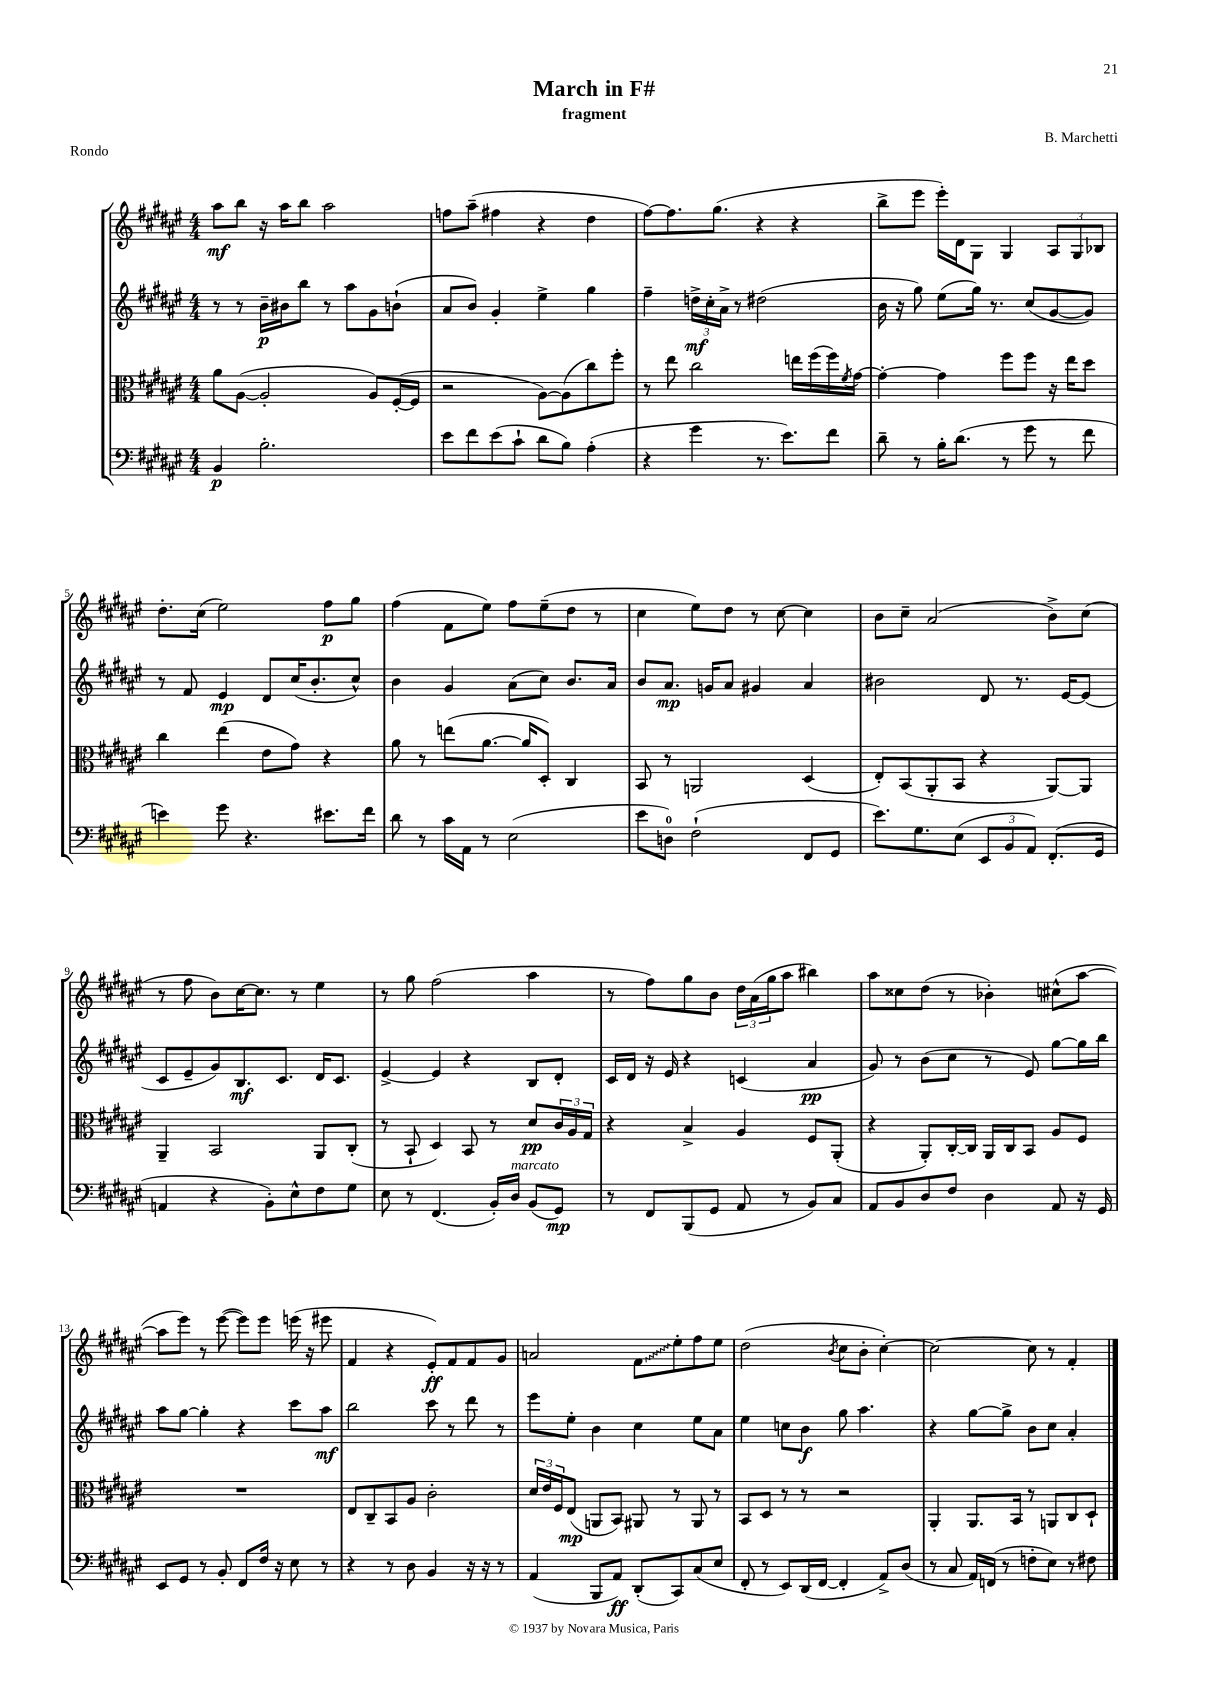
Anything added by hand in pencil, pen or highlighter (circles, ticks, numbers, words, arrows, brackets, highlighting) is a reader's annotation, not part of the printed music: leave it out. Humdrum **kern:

**kern	**kern	**kern	**kern
*staff4	*staff3	*staff2	*staff1
*clefF4	*clefC3	*clefG2	*clefG2
*k[f#c#g#d#a#e#]	*k[f#c#g#d#a#e#]	*k[f#c#g#d#a#e#]	*k[f#c#g#d#a#e#]
*M4/4	*M4/4	*M4/4	*M4/4
4BB/	8a#\L	8r	8aa#\L
.	([8A#\J	8r	8bb\J
2.B'\	2A#'/]	16b~\LL	16r
.	.	16b#\J	16aa#\LK
.	.	8bb\J	8bb\J
.	.	8r	2aa#\
.	.	8aa#\L	.
.	8A#/L)	8g#\	.
.	([16F#'/L	(8b`\J	.
.	16F#/]JJ	.	.
=	=	=	=
8e#\L	2r	8a#/L	8ff\L
8f#\	.	8b/J)	(8aa#~\J
(8e#\	.	4g#'/	4ff#\
8c#`\J	.	.	.
8d#\L	[8A#\L)	4ee#^\	4r
8B\J)	(8A#\]	.	.
(4A#'\	8cc#\)	4gg#\	4dd#\
.	8ff#'\J	.	.
=	=	=	=
4r	8r	4ff#~\	[8ff#\L)
.	8ee#\	.	8.ff#\]
4g#\	2cc#\	24dd^\LL	.
.	.	24cc#'\	.
.	.	.	(8.gg#\J
.	.	24a#^\JJ	.
.	.	8r	.
8.r	.	(2dd#\	4r
8.e#\L)	.	.	.
.	16ee\LL	.	4r
.	(16ff#\	.	.
8f#\J	16ff#\)	.	.
.	8qf#/	.	.
.	[16g#\JJ	.	.
=	=	=	=
8d#~\	4g#'\_	16b\	8bb^\L
.	.	16r	.
8r	.	8gg#\)	8eee#\J
16B'\LK	4g#\]	(8ee#\L	16eee#'\LL)
(8.d#\J	.	.	16d#\J
.	.	16gg#\Jk)	8G#\J
.	.	8.r	.
8r	8ff#\L	.	4G#/
8g#\	8ff#\J	(8cc#/L	.
8r	16r	[8g#/	12A#/L
.	16ee#\LK	.	.
.	.	.	12G#/
8f#\	8dd#\J	8g#/]J)	.
.	.	.	12B-/J
=	=	=	=
4e\)	4cc#\	8r	8.dd#'\L
.	.	8f#/	.
.	.	.	(16cc#\Jk
8g#\	(4ee#\	4e#/	2ee#\)
4.r	.	.	.
.	8e#\L	8d#/L	.
.	8g#\J)	(16cc#/K	.
.	.	8.b'/	.
8.e#\L	4r	.	8ff#\L
.	.	8cc#^^/J)	8gg#\J
16f#\Jk	.	.	.
=	=	=	=
8d#\	8a#\	4b\	(4ff#\
8r	8r	.	.
16c#\LL	(8ee\L	4g#/	8f#\L
16AA#\JJ	.	.	.
8r	[8.a#\J	.	8ee#\J)
(2E#\	.	(8a#\L	8ff#\L
.	16a#/]LK	.	.
.	8D#'/J)	8cc#\J)	(8ee#~\
.	4C#/	8.b/L	8dd#\J
.	.	.	8r
.	.	16a#/Jk	.
=	=	=	=
8e#\L	8BB/	8b/L	4cc#\
8D\J)	8r	8.a#/J	.
(2F#`\	2AA/	.	8ee#\L)
.	.	16g/LK	.
.	.	8a#/J	8dd#\J
.	.	4g#/	8r
.	.	.	[8cc#\
8FF#/L	(4D#/	4a#/	4cc#\]
8GG#/J	.	.	.
=	=	=	=
8.e#\L)	8E#'/L)	2b#\	8b\L
.	(8BB/	.	8cc#~\J
8.G#\	.	.	.
.	8AA#'/	.	(2a#/
(8E#\J	8BB/J	.	.
12EE#/L	4r	8d#/	.
12BB/	.	.	.
.	.	8.r	.
12AA#/J)	.	.	.
(8.FF#'/L	[8AA#/L)	.	8b^\L)
.	.	[16e#/LK	.
.	8AA#/]J	(8e#/]J	(8cc#\J
16GG#/Jk	.	.	.
=	=	=	=
4AA/	4AA#~/	8c#/L	8r
.	.	8e#~/	8ff#\
4r	2BB/	8g#/)	8b\L)
.	.	8.B/	[16cc#\K
.	.	.	8.cc#\]J
8BB'\L)	.	.	.
.	.	8.c#/J	.
8E#^^\	.	.	8r
8F#\	8AA#/L	16d#/LK	4ee#\
.	.	8.c#/J	.
8G#\J	(8C#'/J	.	.
=	=	=	=
8E#\	8r	[4e#^/	8r
8r	8BB`/	.	8gg#\
(4.FF#/	4D#/)	4e#/]	(2ff#\
.	8BB/	4r	.
16BB'/LL)	8r	.	.
16D#/JJ	.	.	.
(8BB/L	8d#/L	8B/L	4aa#\
8GG#/J)	24c#/L	8d#'/J	.
.	24A#/	.	.
.	24G#/JJ	.	.
=	=	=	=
8r	4r	16c#/LL	8r
.	.	16d#/JJ	.
8FF#/L	.	16r	8ff#\L)
.	.	16e#/	.
(8BBB/	4B^/	4r	8gg#\
8GG#/J	.	.	8b\J
8AA#/	4A#/	(4c/	24dd#\LL
.	.	.	(24a#\
.	.	.	24gg#\J
8r	.	.	8aa#\J
8BB/L)	8F#/L	4a#/	4bb#\)
8C#/J	(8AA#'/J	.	.
=	=	=	=
8AA#/L	4r	8g#/)	8aa#\L
8BB/	.	8r	8cc##\
8D#/	8AA#'/L)	(8b\L	(8dd#\J
8F#/J	[16C#'/L	8cc#\J	8r
.	16C#/]JJ	.	.
4D#\	16AA#/LL	8r	4b-'\)
.	16C#/J	.	.
.	8BB/J	8e#/)	.
8AA#/	8A#/L	[8gg#\L	(8cc#^^\L
16r	8F#/J	16gg#\]L	[8aa#\J
16GG#/	.	16bb\JJ	.
=	=	=	=
8EE#/L	1r	8aa#\L	8aa#\]L
8GG#/J	.	[8gg#\J	8eee#\J)
8r	.	4gg#'\]	8r
8BB'/	.	.	([8eee#\
8FF#/L	.	4r	8eee#\]L)
16F#/Jk	.	.	8eee#\J
16r	.	.	.
8E#\	.	8ccc#\L	(16eee\
.	.	.	16r
8r	.	8aa#\J	8eee#\
=	=	=	=
4r	8E#/L	2bb\	4f#/
.	8C#~/	.	.
8r	8BB/	.	4r
8D#\	8A#/J	.	.
4BB/	2c#'\	8ccc#\	8e#'/L)
.	.	8r	8f#/
16r	.	8ddd#\	8f#/
16r	.	.	.
8r	.	8r	8g#/J
=	=	=	=
(4AA#/	24d#/LL	8eee#\L	2a/
.	24e#/	.	.
.	24F#/J	.	.
.	(8E#/J	8ee#'\J	.
8BBB/L	8AA/L	4b\	.
8AA#/J)	8BB/J)	.	.
(8DD#'/L	8AA#/	4cc#\	8f#\L
8CC#/)	8r	.	8ee#'\
(8C#/	8AA#/	8ee#\L	8ff#\
8E#/J	8r	8a#\J	8ee#\J
=	=	=	=
8FF#'/	8BB/L	4ee#\	(2dd#\
8r	8D#/J	.	.
8EE#/L)	8r	8cc\L	.
(16DD#/L	8r	8b\J	.
[16FF#/JJ	.	.	.
.	.	.	8qb/
4FF#'/]	2r	8gg#\	8cc#\L
.	.	4.aa#\	8b'\J
8AA#^/L)	.	.	[4cc#'\)
(8D#/J	.	.	.
=	=	=	=
8r	4AA#'/	4r	2cc#\_
8C#/	.	.	.
16AA#/LL)	8.AA#/L	[8gg#\L	.
(16FF/JJ	.	.	.
8r	.	8gg#^\]J	.
.	16BB/Jk	.	.
8F'\L	8r	8b\L	8cc#\]
8E#\J)	8AA/L	8cc#\J	8r
8r	8C#/	4a#'/	4f#'/
8F#\	8D#`/J	.	.
==	==	==	==
*-	*-	*-	*-
